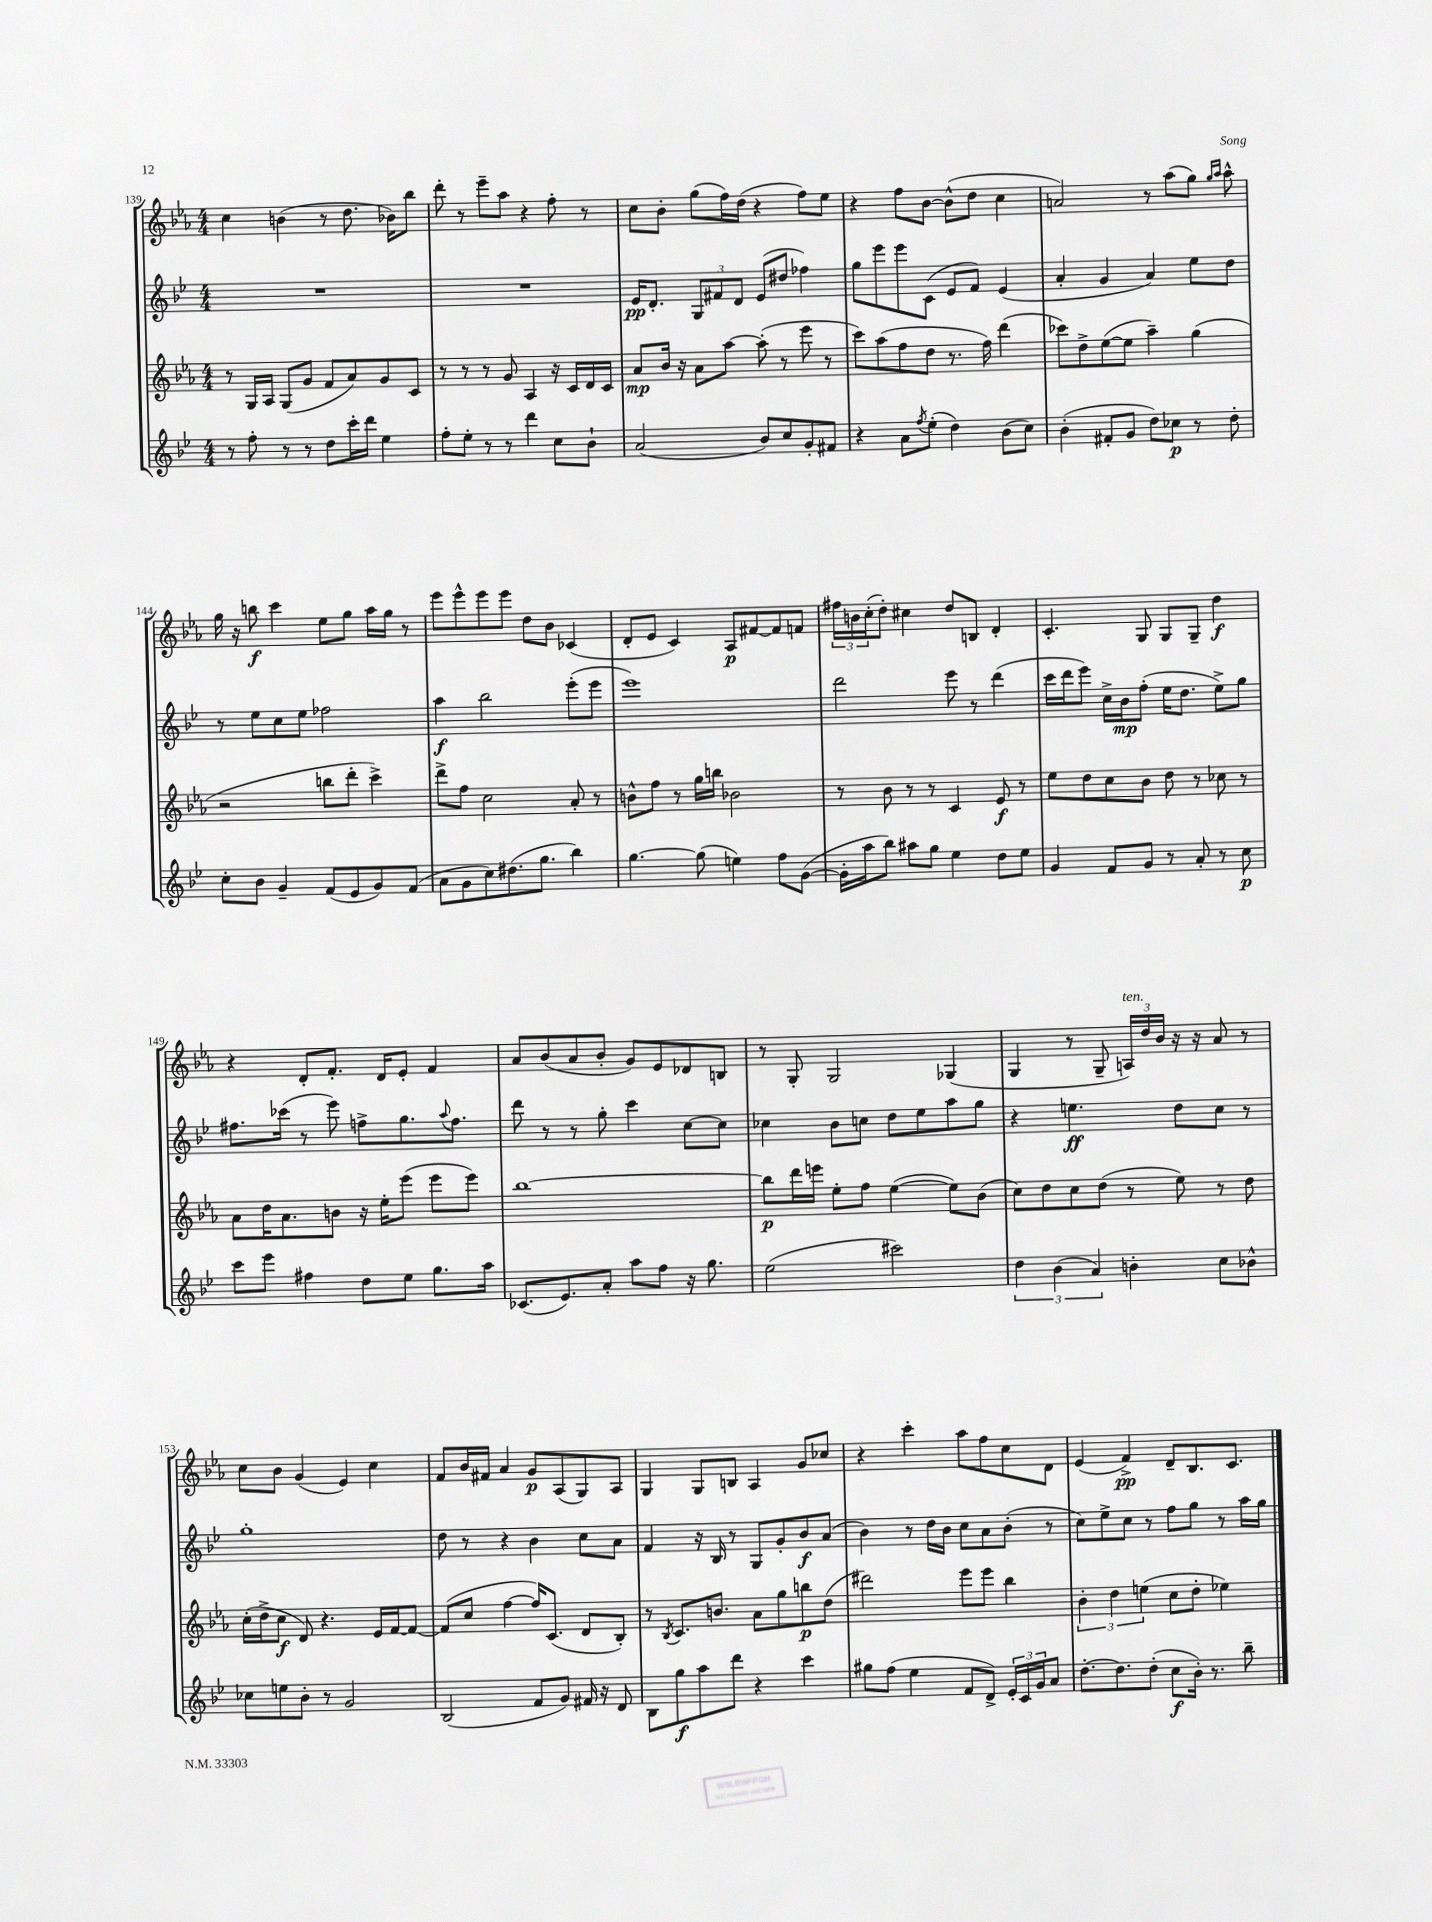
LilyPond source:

<<
\new StaffGroup <<
\new Staff = "s0" {
    \clef treble \key ees \major \numericTimeSignature \time 4/4
    c''4 b'4( r8 d''8. bes'16) bes''8 |
    d'''8-. r8 ees'''8-- aes''8 r4 f''8-. r8 |
    c''8 bes'8-. g''8( f''16) d''16( r4 f''8) ees''8 |
    r4 f''8 bes'8~ bes'8-^( d''8 c''4 |
    a'2) r8 aes''8( g''8) \grace { g''16 aes''16 } aes''8-^ |
    g''16 r16 b''8\f c'''4 ees''8 g''8 aes''16 g''16 r8 |
    ees'''8 ees'''8-^ ees'''8 ees'''8 d''8 bes'8 ces'4( |
    d'8-. ees'8 c'4) aes8\p fis'8~ fis'8 f'8 |
    \tuplet 3/2 { fis''16 b'16 c''16-.( } d''8-.) cis''4 d''8 b8 d'4-. |
    c'4.-. g8 g8 g8-- d''4\f |
    r4 d'8-. f'8.-. d'16 ees'8-. f'4 |
    aes'8 bes'8( aes'8 bes'8-. g'8) ees'8 des'8 b8 |
    r8 g8-. g2 ges4( |
    g4 r8 g8-- \tuplet 3/2 { a16^\markup { \italic "ten." }) d''16 bes'16 } r16 r16 aes'8 r8 |
    c''8 bes'8 g'4( ees'4) c''4 |
    f'8 bes'16 fis'16 aes'4 g'8\p aes8( g8) aes8 |
    g4 g8 b8 aes4 g'8 ces''8 |
    r4 c'''4-. aes''8 f''8 c''8 d'8 |
    ees'4( f'4->\pp) d'8-- bes8. c'8. \bar "|." |
}
\new Staff = "s1" {
    \clef treble \key bes \major \numericTimeSignature \time 4/4
    R1 |
    R1 |
    ees'16\pp d'8.-. \tuplet 3/2 { g8 fis'8 d'8 } ees'8( dis''8 fes''4) |
    g''8 ees'''8 ees'''8 c'8( ees'8 f'8) ees'4( |
    a'4-. g'4 a'4) ees''8 d''8 |
    r8 ees''8 c''8 ees''8 fes''2 |
    a''4\f bes''2 ees'''8-.( ees'''8 |
    ees'''1) |
    d'''2 ees'''8 r8 d'''4( |
    c'''16 d'''16 ees'''8) c''16-> bes'16\mp f''8-.( ees''16 d''8. ees''8->) g''8 |
    fis''8. ces'''16( r8 ees'''8) f''8-> g''8. \appoggiatura { a''8 } f''8. |
    d'''8 r8 r8 g''8-. c'''4 c''8~ c''8 |
    ces''4 bes'8 c''8 d''8 ees''8 a''8 g''8 |
    r4 e''4.\ff d''8 c''8 r8 |
    g''1-. |
    d''8 r8 r4 bes'4 c''8 a'8 |
    f'4 r16 bes16 r8 g8 g'8-. bes'8\f a'8( |
    bes'4) r8 d''16 bes'16 c''8 a'8 bes'8-.( r8 |
    c''8) ees''8-> c''8 r8 f''8 g''8 r8 a''16 g''16 \bar "|." |
}
\new Staff = "s2" {
    \clef treble \key ees \major \numericTimeSignature \time 4/4
    r8 g16 aes16 g8( g'8 f'8 aes'8) g'8 c'8 |
    r8 r8 r8 g'8 aes4 r16 c'16 d'16 c'16 |
    aes'8\mp bes'16 r16 aes'8 aes''8~ aes''8-.( r8 ees'''8 r8 |
    c'''8) aes''8( f''8 d''8 r8. f''16) d'''4( |
    ces'''8) d''8-> ees''8~( ees''8 aes''4--) g''4( |
    r2 b''8 d'''8-. c'''4->) |
    d'''8-> f''8 c''2 aes'8-. r8 |
    b'8-^ f''8 r8 g''16 b''16 bes'2 |
    r8 bes'8 r8 r8 c'4 ees'8\f r8 |
    ees''8 d''8 c''8 bes'8 d''8 r8 ces''8 r8 |
    aes'8 d''16 aes'8. b'8 r16 ees''16-. ees'''8( ees'''8 ees'''8) |
    bes''1~ |
    bes''8\p d'''16 e'''16 ees''8-. f''8 ees''4~( ees''8) bes'8( |
    c''8) d''8 c''8 d''8( r8 ees''8) r8 d''8 |
    c''16-.( d''16-> c''8\f d'8) r4. ees'16 f'16~ f'8~ |
    f'8( c''8 f''4~ f''16) c'8.( d'8 bes8-.) |
    r8 \acciaccatura { bes8 } c'8. b'8. aes'8 g''8 b''8\p d''8( |
    dis'''2) ees'''8 ees'''8 bes''4 |
    \tuplet 3/2 { bes'4-. d''4 e''4( } c''8 d''8-. ees''4) \bar "|." |
}
\new Staff = "s3" {
    \clef treble \key bes \major \numericTimeSignature \time 4/4
    r8 f''8-. r8 r8 d''8 c'''16-. d'''16 ees''4 |
    f''8-. ees''8-. r8 r8 d'''4 c''8 bes'8-! |
    a'2( bes'8) c''8 g'8-. fis'8 |
    r4 a'8 \acciaccatura { f''8 } ees''8-.( d''4) bes'8( c''8) |
    bes'4-.( fis'8-. g'8 d''8) ces''8\p r8 d''8-. |
    c''8-. bes'8 g'4-- f'8( ees'8 g'8) f'8( |
    a'8 g'8 c''8) dis''8.( g''8. bes''4) |
    g''4.~ g''8( e''4) f''8 g'8~( |
    g'16-. a''16 bes''8) ais''8 g''8 ees''4 d''8 ees''8 |
    g'4 f'8 g'8 r8 a'8-. r8 c''8\p |
    c'''8 ees'''8 fis''4 d''8 ees''8 g''8. a''16 |
    ces'8.( ees'8.) a'8-. a''8 f''8 r16 g''8. |
    ees''2( cis'''2) |
    \tuplet 3/2 { d''4 bes'4( a'4) } b'4-. c''8 bes'8-^ |
    ces''8 e''8 bes'8-. r8 g'2 |
    bes2( f'8 g'8) fis'16 r16 d'8 |
    bes8 g''8\f a''8 d'''8 r4 c'''4 |
    gis''8 f''8( ees''4 f'8 d'8->) \tuplet 3/2 { ees'16-. c'16 g'16 } a'8 |
    d''8.~-. d''8. d''8-.( c''8\f bes'16-.) r8. bes''8-- \bar "|." |
}
>>
>>
\layout { \context { \Score currentBarNumber = #139 } }
